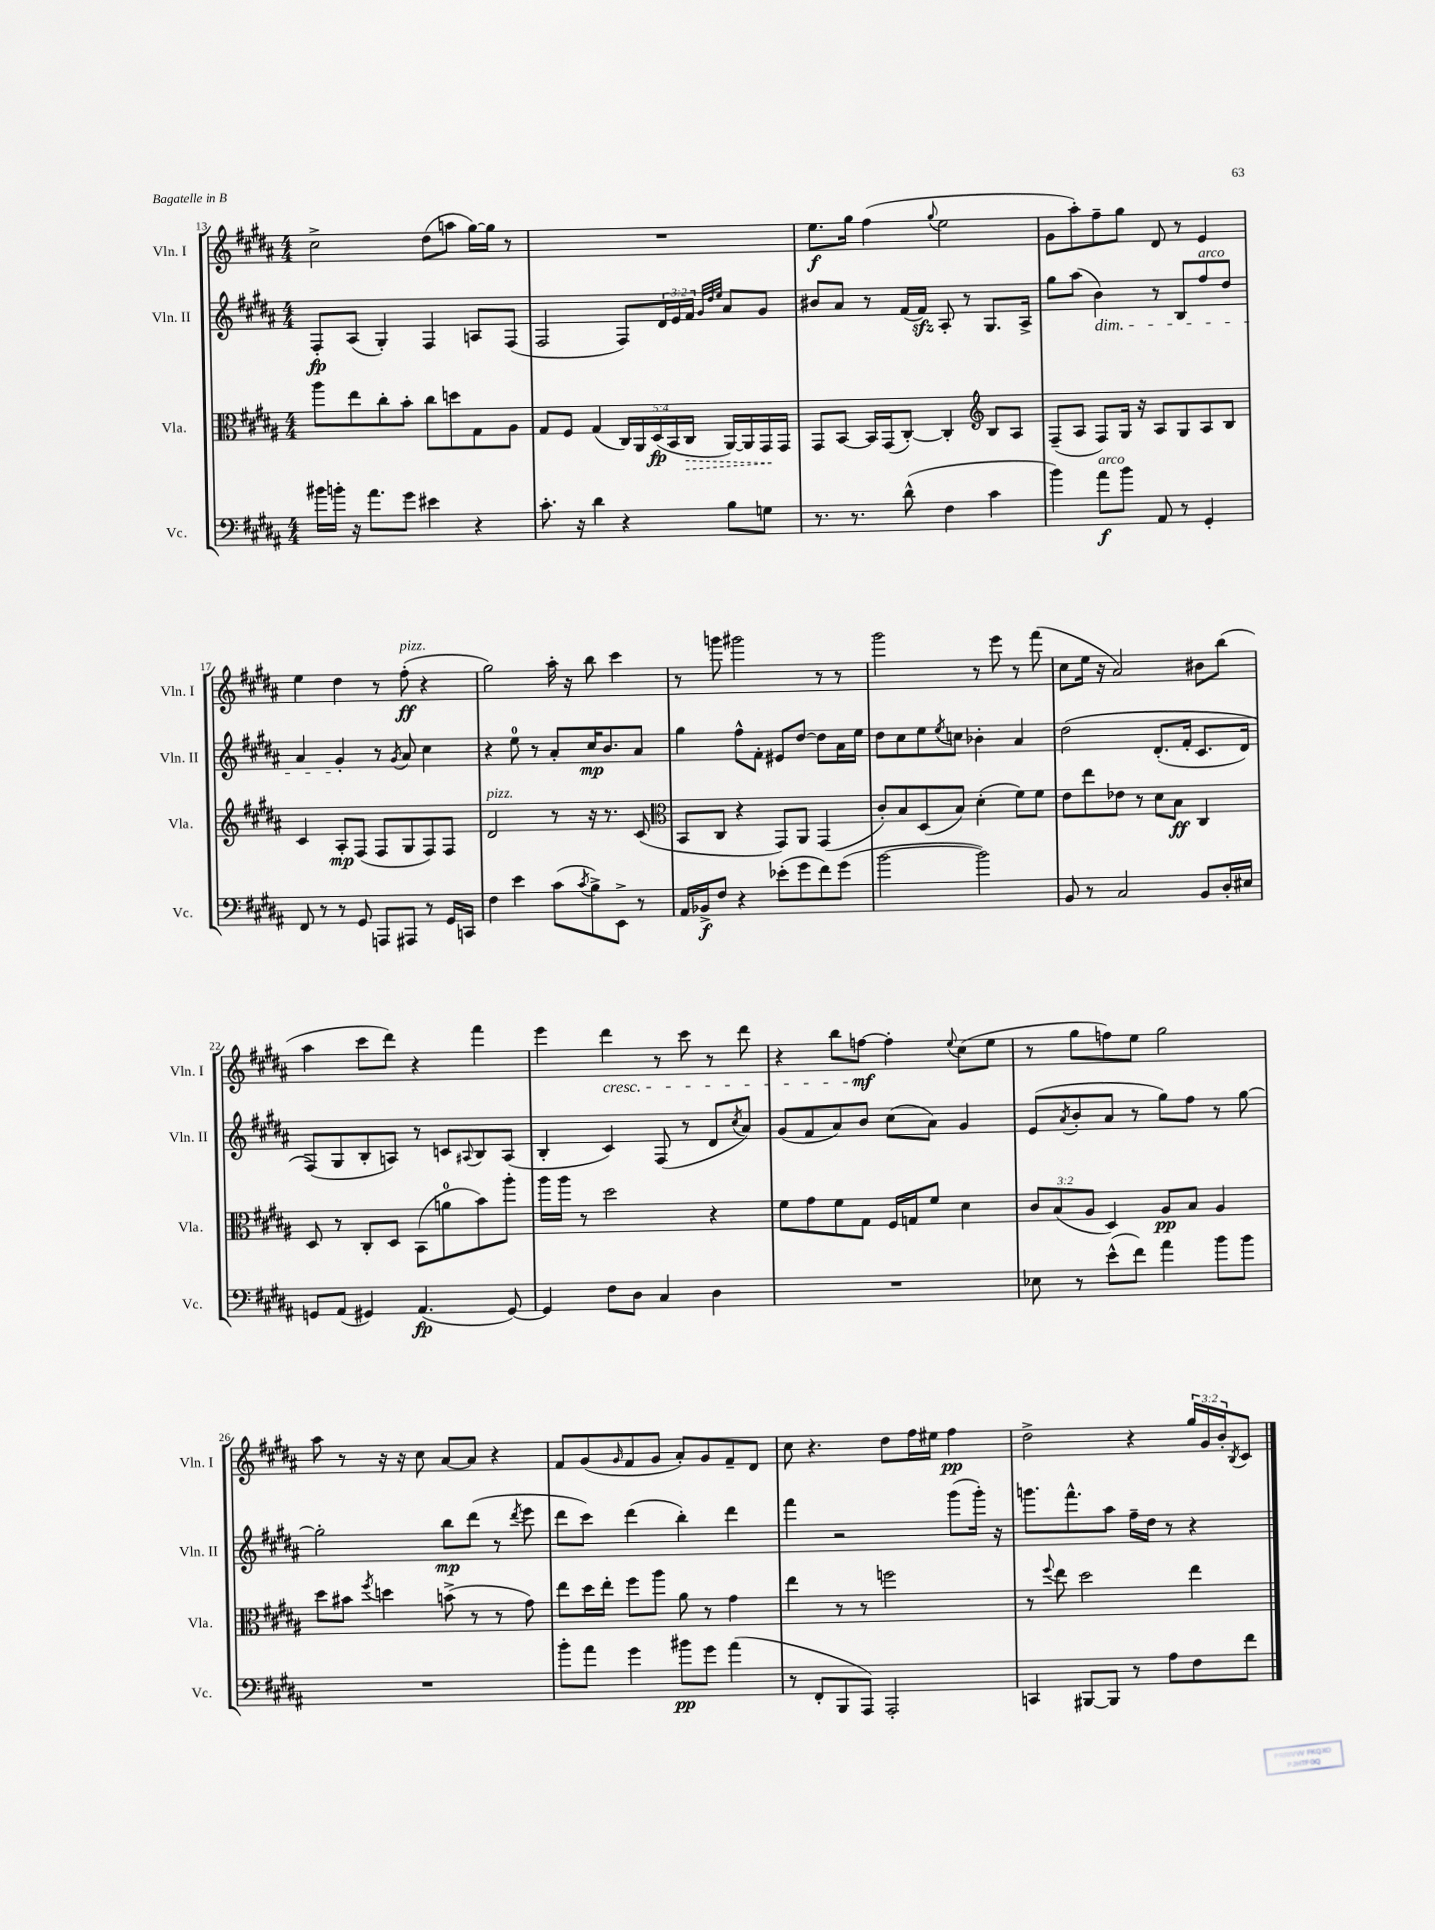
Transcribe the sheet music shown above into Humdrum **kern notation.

**kern	**kern	**kern	**kern
*staff4	*staff3	*staff2	*staff1
*clefF4	*clefC3	*clefG2	*clefG2
*k[f#c#g#d#a#]	*k[f#c#g#d#a#]	*k[f#c#g#d#a#]	*k[f#c#g#d#a#]
*M4/4	*M4/4	*M4/4	*M4/4
16b#	8aa#	8F#'	2cc#^
16b'	.	.	.
16r	8ee	(8A#	.
8.a#	.	.	.
.	8cc#'	4G#')	.
8g#	8b'	.	.
4e#	8cc#	4F#	(8dd#
.	8dd	.	8aa
4r	8G#	8A	[16gg#)
.	.	.	16gg#]
.	8A#	(8F#	8r
=	=	=	=
8.c#'	8G#	2F#	1r
.	8F#	.	.
16r	.	.	.
4d#	(4G#	.	.
4r	20C#)	8F#)	.
.	20AA#	.	.
.	(20D#	.	.
.	.	24d#	.
.	20BB	.	.
.	.	24e	.
.	20C#	.	.
.	.	24f#	.
.	.	32qqg#	.
.	.	32qqdd#	.
.	.	32qqee	.
8B	[16AA#)	8a#	.
.	16AA#]	.	.
8G	16GG#	8g#	.
.	16GG#	.	.
=	=	=	=
8.r	8GG#	8b#	8.ee
.	[8BB	8a#	.
8.r	.	.	16gg#
.	16BB]	8r	(4ff#
.	(16GG#	.	.
(8d#^^	[8C#')	(16f#	.
.	.	16f#)	.
.	.	.	8qqgg#
4F#	4C#']	8A#'	2ee
.	.	8r	.
*	*clefG2	*	*
4c#	8B	8.G#	.
.	8A#	.	.
.	.	16A#^	.
=	=	=	=
4b)	(8F#~	8gg#	8g#
.	8A#	(8aa#	8aa#')
8a#	8F#)	4b)	8ff#~
8b	16G#	.	8gg#
.	16r	.	.
8AA#	8A#	8r	8d#
8r	8G#	8B	8r
4GG#'	8A#	8ff#	4e
.	8B	8dd#	.
=	=	=	=
8FF#	4c#	4a#	4ee
8r	.	.	.
8r	8A#'	4g#'	4dd#
8GG#	(8F#	.	.
8AAA	8F#	8r	8r
.	.	8qg#	.
8AAA#	8G#	8a#	(8ff#'
8r	8F#)	4cc#	4r
16GG#	8F#	.	.
16CC	.	.	.
=	=	=	=
4F#	2d#	4r	2gg#)
4e	.	8ee	.
.	.	8r	.
(8c#	8r	8a#'	16aa#'
.	.	.	16r
8qc#	.	.	.
8B^)	16r	16cc#	8bb
.	8.r	8.b	.
8EE^	.	.	4ccc#
8r	(8c#	8a#	.
=	=	=	=
*	*clefC3	*	*
16AA#	8BB	4gg#	8r
16BB-^	.	.	.
8F#	8C#	.	8ggg
4r	4r	8ff#^^	2ggg#
.	.	8f#'	.
(8e-'	8GG#)	8e#	.
8g#	8AA#	[8dd#	.
8f#)	(4GG#	8dd#]	8r
(8g#	.	16a#	8r
.	.	16ee	.
=	=	=	=
[2b	8c#')	8dd#	2ggg#
.	8B	8cc#	.
.	(8D#	8ee	.
.	.	8qee	.
.	8B)	8cc	.
2b])	(4d#'	4b-'	8r
.	.	.	8eee
.	8f#)	4a#	8r
.	8f#	.	(8fff#
=	=	=	=
8BB	8e	&(2dd#	8cc#
8r	8ee	.	16ee
.	.	.	16r
2C#	8e-	.	2a#)
.	8r	.	.
.	8d#	(8.d#'	.
.	8B	.	.
.	.	16f#'	.
8BB	4C#	8.c#	8b#
16D#'	.	.	(8bb
16E#	.	16d#)	.
=	=	=	=
8GG	8D#	(8F#&)	4aa#
(8AA#	8r	8G#	.
4GG#)	8C#'	8B'	8ccc#
.	8D#	8A)	8ddd#)
(4.AA#	(8BB	8r	4r
.	8a	8c	.
.	.	8qqA#	.
.	8b)	8B	4fff#
[8GG#)	8aa#'	(8A#	.
=	=	=	=
4GG#]	16aa#	4B'	4eee
.	16aa#	.	.
.	8r	.	.
8F#	2dd#	4c#)	4ddd#
8D#	.	.	.
4C#	.	(8F#	8r
.	.	8r	8ccc#
4D#	4r	8d#	8r
.	.	8qcc#	.
.	.	8a#)	8ddd#
=	=	=	=
1r	8f#	(8g#	4r
.	8g#	8f#	.
.	8f#	8a#)	8bb
.	8G#	8b	[8ff
.	16F#	(8cc#	4ff']
.	16G	.	.
.	8f#	8a#)	.
.	.	.	8qqee
.	4d#	4g#	(8cc#
.	.	.	8ee
=	=	=	=
8E-	12c#	(8e	8r
.	(12B	.	.
.	.	8qa#	.
8r	.	8b'	8gg#
.	12A#	.	.
(8e^^	4D#)	8a#	8ff)
8f#)	.	8r	8ee
4a#	8A#	8gg#)	2gg#
.	8B	8ff#	.
8b	4A#	8r	.
8b	.	[8gg#	.
=	=	=	=
1r	8dd#	2gg#']	8aa#
.	8b#	.	8r
.	8qff#	.	.
.	4dd	.	16r
.	.	.	16r
.	.	.	8cc#
.	(8b^	8bb	[8a#
.	8r	(8ddd#	8a#]
.	8r	8r	4r
.	.	8qddd#	.
.	8g#)	8eee	.
=	=	=	=
8b'	8ee	8ddd#	8f#
8a#	16dd#	8ccc#)	(8g#
.	16ee'	.	.
.	.	.	16qqg#
4g#	8ff#	(4ddd#	8f#
.	8aa#	.	8g#
8b#	8a#	4bb')	8a#')
8g#	8r	.	8g#
(4a#	4g#	4ddd#	8f#~
.	.	.	8d#
=	=	=	=
8r	4ee	4fff#	8cc#
8FF#'	.	.	4.r
8BBB	8r	2r	.
8AAA#)	8r	.	.
2AAA#'	2ff	.	8dd#
.	.	.	16ff#
.	.	.	16ee#
.	.	(8ggg#	4ff#
.	.	16ggg#')	.
.	.	16r	.
=	=	=	=
4CC	8r	8.ggg	2dd#^
.	8qqff#	.	.
.	8ee	.	.
.	.	8.fff#^^	.
[8BBB#	2dd#	.	.
8BBB#]	.	8aa#	.
8r	.	16ff#~	4r
.	.	16dd#	.
8A#	.	8r	.
8F#	4ee	4r	24gg#
.	.	.	24g#
.	.	.	24b'
.	.	.	8qB
8f#	.	.	8c#
==	==	==	==
*-	*-	*-	*-
